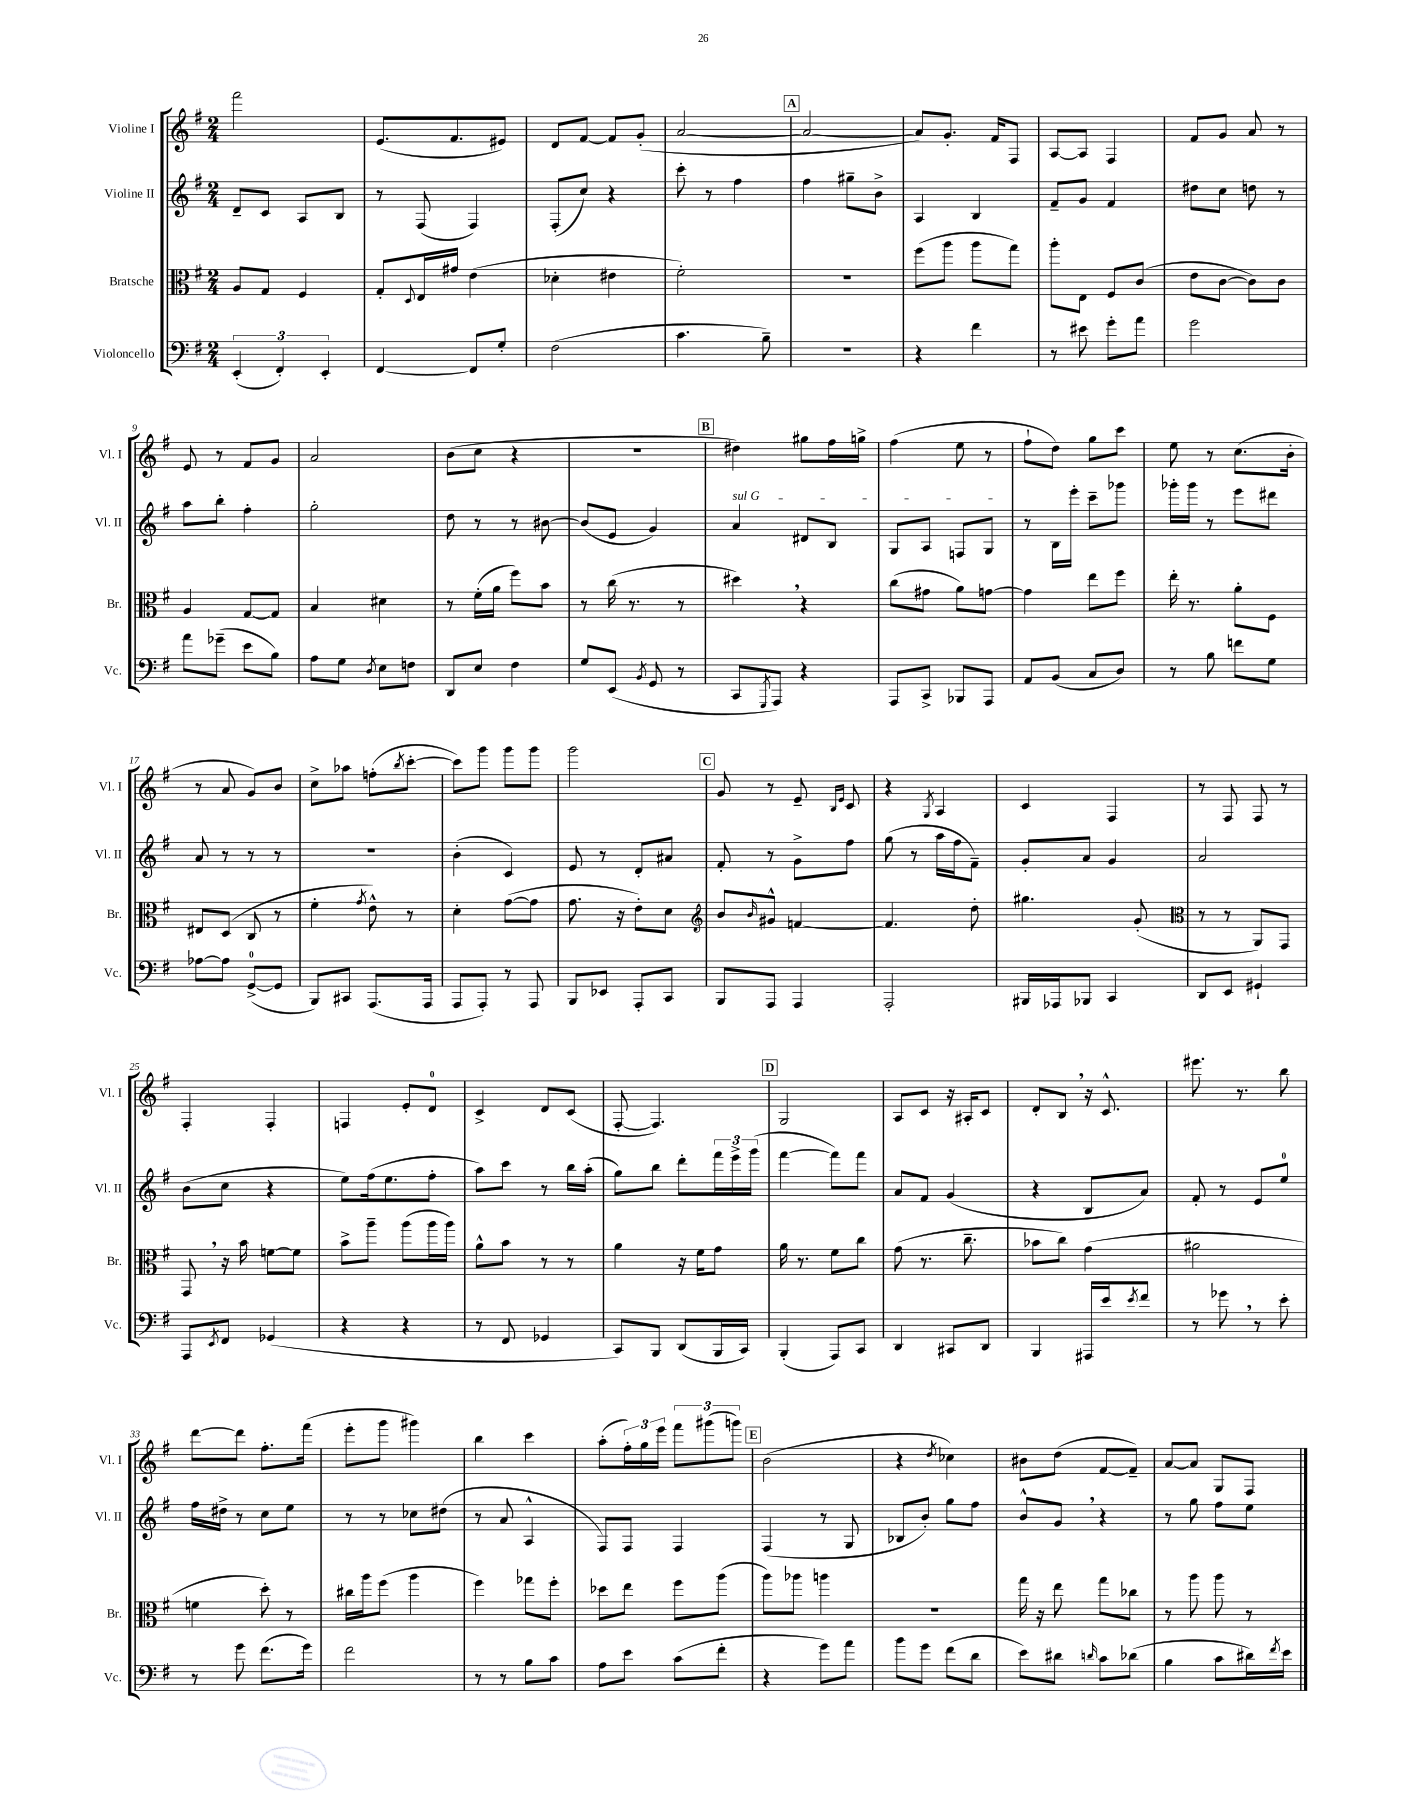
<<
\new StaffGroup <<
\new Staff = "s0" \with { instrumentName = "Violine I" shortInstrumentName = "Vl. I" } {
    \clef treble \key g \major \numericTimeSignature \time 2/4
    fis'''2 |
    e'8.( fis'8. eis'8) |
    d'8 fis'8~ fis'8 g'8-.( |
    a'2~ |
    \mark \markup { \box "A" } a'2~ |
    a'8) g'8.-. fis'16 fis8 |
    a8~ a8 fis4 |
    fis'8 g'8 a'8 r8 |
    e'8 r8 fis'8 g'8 |
    a'2 |
    b'8( c''8 r4 |
    R2 |
    \mark \markup { \box "B" } dis''4) gis''8 fis''16 g''16-> |
    fis''4( e''8 r8 |
    fis''8-! d''8) g''8 c'''8 |
    e''8 r8 c''8.( b'16-. |
    r8 a'8 g'8) b'8 |
    c''8-> aes''8 f''8-.( \acciaccatura { b''8 } c'''8~-. |
    c'''8) g'''8 g'''8 g'''8 |
    g'''2 |
    \mark \markup { \box "C" } g'8 r8 e'8-- \grace { b16 e'16 } c'8 |
    r4 \acciaccatura { g8 } a4 |
    c'4 fis4 |
    r8 fis8 fis8 r8 |
    fis4-. fis4-. |
    f4 e'8-. d'8-0 |
    c'4-> d'8 c'8( |
    fis8~-. fis4.) |
    \mark \markup { \box "D" } g2 |
    a8 c'8 r16 ais16-. c'8 |
    d'8-. b8 \breathe r16 c'8.-^ |
    eis'''8. r8. b''8 |
    d'''8~ d'''8 fis''8.-. fis'''16( |
    e'''8-. g'''8 gis'''4) |
    b''4 c'''4 |
    a''8-.( \tuplet 3/2 { fis''16-.) g''16 e'''16 } \tuplet 3/2 { fis'''8 gis'''8( g'''8) } |
    \mark \markup { \box "E" } b'2( |
    r4 \acciaccatura { d''8 } ces''4) |
    bis'8 d''8( fis'8~ fis'8--) |
    a'8~ a'8 g8 fis8 \bar "|." |
}
\new Staff = "s1" \with { instrumentName = "Violine II" shortInstrumentName = "Vl. II" } {
    \clef treble \key g \major \numericTimeSignature \time 2/4
    d'8-- c'8 a8 b8 |
    r8 fis8( fis4) |
    fis8-.( c''8) r4 |
    c'''8-. r8 fis''4 |
    \mark \markup { \box "A" } fis''4 gis''8-- b'8-> |
    a4 b4 |
    fis'8-- g'8 fis'4 |
    dis''8 c''8 d''8 r8 |
    a''8 b''8-. fis''4-. |
    g''2-. |
    d''8 r8 r8 bis'8~ |
    bis'8( e'8 g'4) |
    \mark \markup { \box "B" } \once \override TextSpanner.bound-details.left.text = \markup { \italic "sul G" } a'4\startTextSpan dis'8 b8 |
    g8 a8 f8 g8\stopTextSpan |
    r8 b16 e'''16-. c'''8-- ges'''8 |
    ges'''16-. ges'''16 r8 e'''8 dis'''8 |
    a'8 r8 r8 r8 |
    r2 |
    b'4-.( c'4) |
    e'8 r8 d'8-. ais'8 |
    \mark \markup { \box "C" } fis'8-. r8 g'8-> fis''8 |
    g''8( r8 a''16 fis''16 fis'8--) |
    g'8-. a'8 g'4 |
    a'2 |
    b'8( c''8 r4 |
    e''8) fis''16( e''8. fis''8-. |
    a''8) c'''8 r8 b''16 a''16-.( |
    g''8) b''8 d'''8-. \tuplet 3/2 { fis'''16 e'''16-> g'''16( } |
    \mark \markup { \box "D" } fis'''4~ fis'''8) fis'''8 |
    a'8 fis'8 g'4( |
    r4 b8 a'8) |
    fis'8-. r8 e'8 e''8-0 |
    fis''16 dis''16-> r8 c''8 e''8 |
    r8 r8 ces''8 dis''8( |
    r8 a'8 a4-^ |
    fis8) fis8 fis4 |
    \mark \markup { \box "E" } fis4( r8 g8 |
    bes8 b'8-.) g''8 fis''8 |
    b'8-^ g'8 \breathe r4 |
    r8 g''8 fis''8 e''8 \bar "|." |
}
\new Staff = "s2" \with { instrumentName = "Bratsche" shortInstrumentName = "Br." } {
    \clef alto \key g \major \numericTimeSignature \time 2/4
    a8 g8 fis4 |
    g8-. \appoggiatura { d8 } e16 gis'16 e'4( |
    des'4-. eis'4 |
    fis'2-.) |
    \mark \markup { \box "A" } r2 |
    fis''8( a''8 a''8 g''8) |
    a''8-. e8 fis8 c'8( |
    e'8 c'8~ c'8) c'8 |
    a4 g8~ g8 |
    b4 dis'4 |
    r8 fis'16-.( a'16 fis''8) b'8 |
    r8 c''16( r8. r8 |
    \mark \markup { \box "B" } dis''4) \breathe r4 |
    c''8( gis'8 a'8) g'8~ |
    g'4 e''8 fis''8 |
    e''16-. r8. a'8-. fis8 |
    eis8 d8( c8 r8 |
    fis'4-. \acciaccatura { g'8 } e'8-^) r8 |
    d'4-. g'8~( g'8 |
    g'8. r16 e'8-.) d'8 |
    \mark \markup { \box "C" } \clef treble b'8 \grace { b'16 } gis'8-^ f'4~ |
    f'4. d''8-. |
    gis''4. g'8-.( |
    \clef alto r8 r8 a,8) g,8 |
    g,8 \breathe r16 b'16 f'8~ f'8 |
    b'8-> a''8-- a''8( a''16 a''16) |
    a'8-^ b'8 r8 r8 |
    a'4 r16 fis'16 g'8 |
    \mark \markup { \box "D" } a'16 r8. fis'8 c''8 |
    g'8( r8. c''8.-- |
    bes'8 c''8) g'4( |
    ais'2 |
    f'4 d''8-.) r8 |
    cis''16 a''16 fis''8( a''4 |
    fis''4) ges''8 fis''8-. |
    des''8 e''8 fis''8 a''8( |
    \mark \markup { \box "E" } a''8) aes''8 a''4 |
    r2 |
    g''16 r16 e''8 g''8 ces''8 |
    r8 a''8 a''8 r8 \bar "|." |
}
\new Staff = "s3" \with { instrumentName = "Violoncello" shortInstrumentName = "Vc." } {
    \clef bass \key g \major \numericTimeSignature \time 2/4
    \tuplet 3/2 { e,4-.( fis,4-.) e,4-. } |
    fis,4~ fis,8 g8-. |
    fis2( |
    c'4. b8--) |
    \mark \markup { \box "A" } R2 |
    r4 fis'4 |
    r8 eis'8 g'8-. a'8 |
    g'2 |
    a'8 ges'8--( e'8 b8) |
    a8 g8 \acciaccatura { d8 } e8 f8 |
    d,8 e8 fis4 |
    g8 e,8( \acciaccatura { b,8 } g,8 r8 |
    \mark \markup { \box "B" } c,8 \acciaccatura { g,,8 } a,,8) r4 |
    a,,8 c,8-> bes,,8 a,,8 |
    a,8 b,8( c8 d8) |
    r8 b8 f'8 g8 |
    aes8~ aes8 g,8-0~->( g,8 |
    b,,8) cis,8 a,,8.( a,,16 |
    a,,8 a,,8-.) r8 a,,8 |
    b,,8 ees,8 a,,8-. c,8 |
    \mark \markup { \box "C" } b,,8 a,,8 a,,4 |
    a,,2-. |
    bis,,16 aes,,16 bes,,8 c,4 |
    d,8 e,8 gis,4-! |
    a,,8 \acciaccatura { e,8 } fis,8 ges,4( |
    r4 r4 |
    r8 fis,8 ges,4 |
    c,8) b,,8 d,8( b,,16 c,16) |
    \mark \markup { \box "D" } b,,4-.( a,,8) c,8 |
    d,4 cis,8 d,8 |
    b,,4 ais,,16 e'16 \acciaccatura { e'8 } fis'8 |
    r8 ges'8 \breathe r8 e'8-. |
    r8 g'8 fis'8.( g'16) |
    fis'2 |
    r8 r8 b8 c'8 |
    a8 e'8 c'8( fis'8-. |
    \mark \markup { \box "E" } r4 g'8) a'8 |
    b'8 g'8 fis'8( d'8 |
    e'8) dis'8 \grace { d'16 } c'8 des'8( |
    b4 c'8 dis'16) \acciaccatura { fis'8 } e'16 \bar "|." |
}
>>
>>
